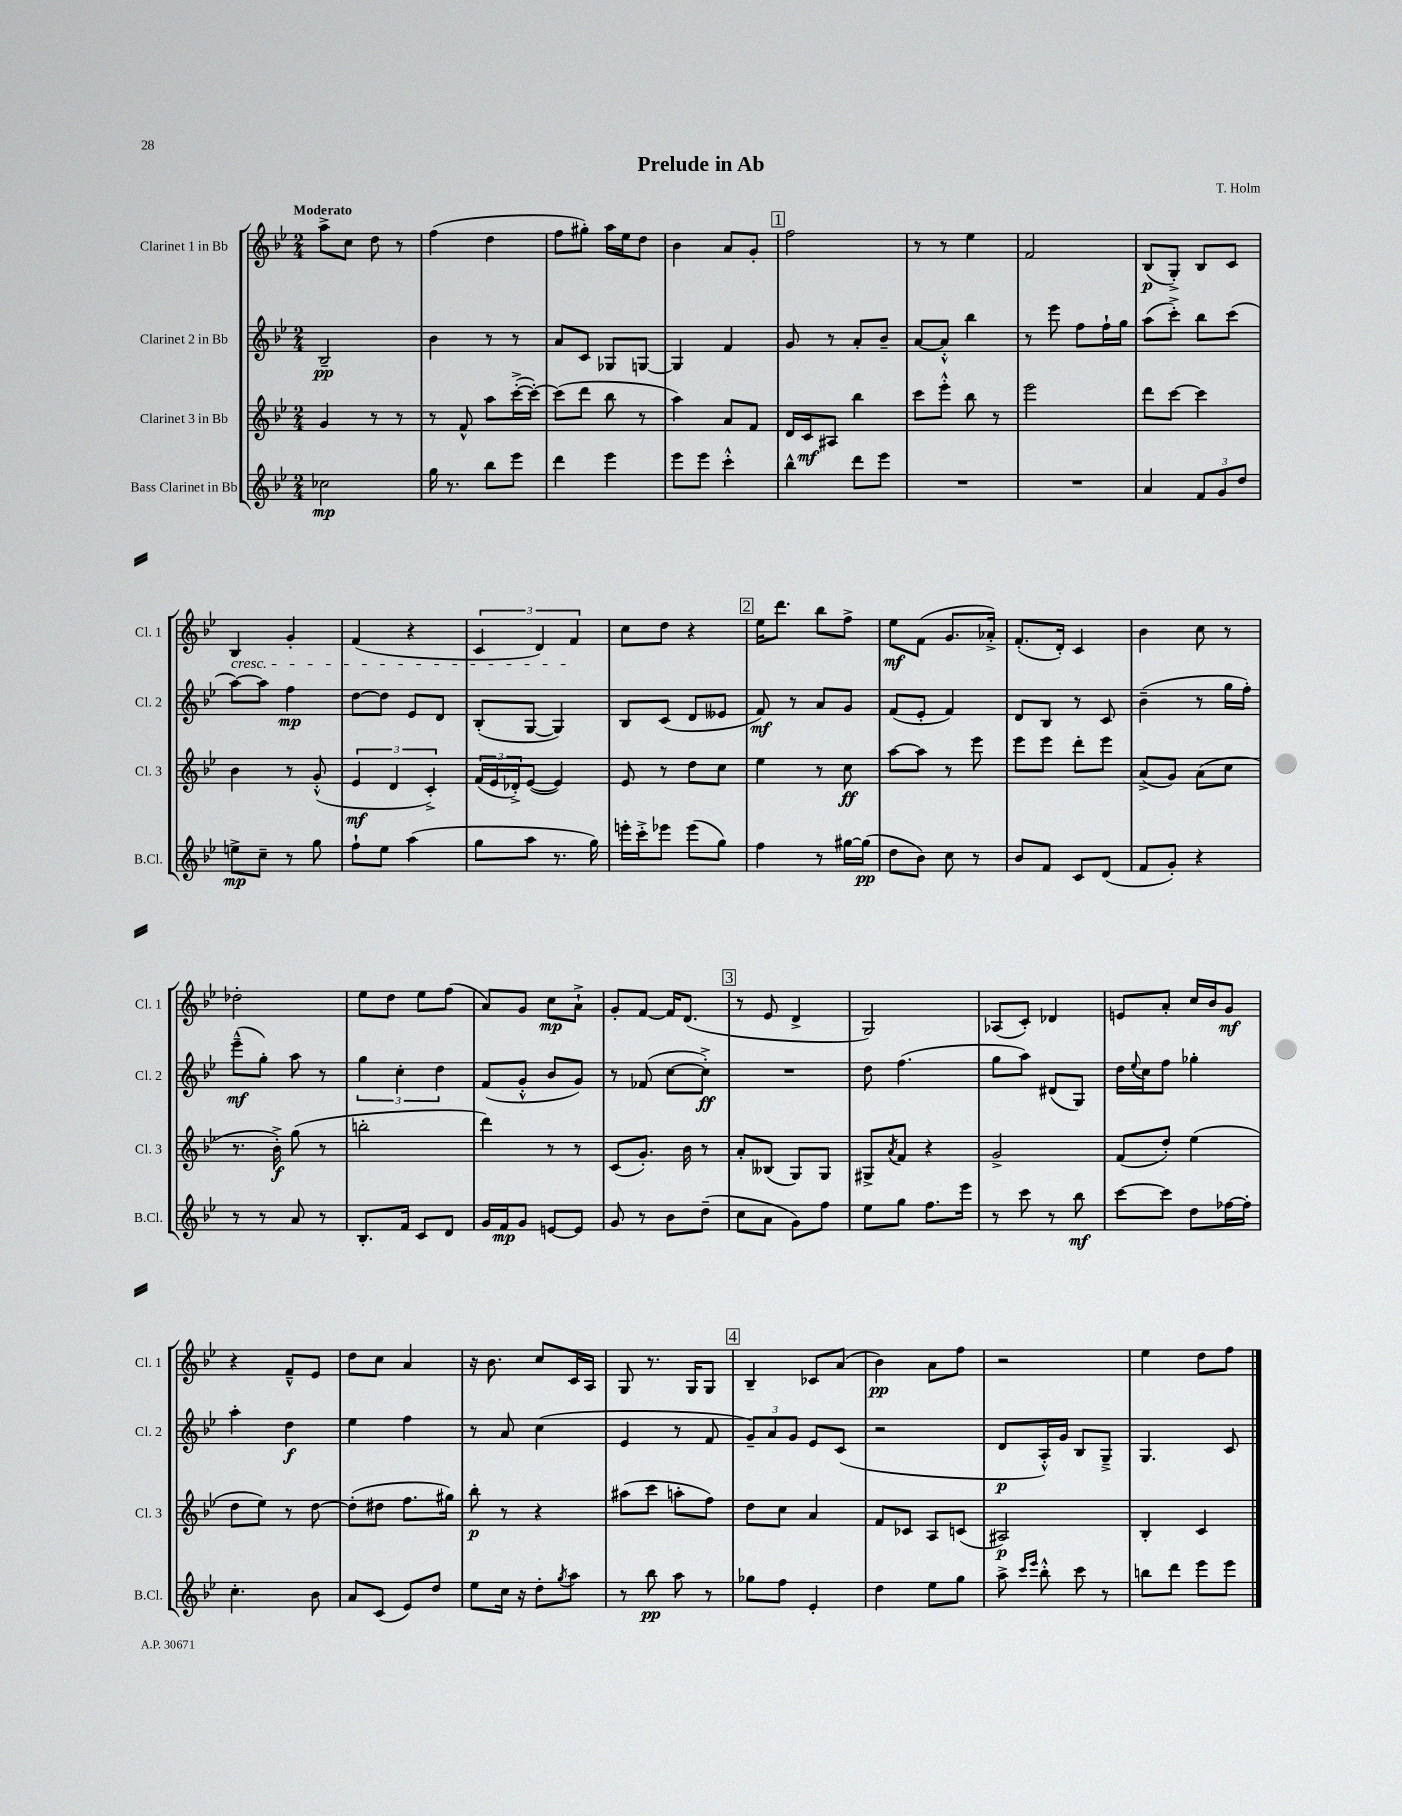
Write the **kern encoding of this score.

**kern	**kern	**kern	**kern
*staff4	*staff3	*staff2	*staff1
*clefG2	*clefG2	*clefG2	*clefG2
*k[b-e-]	*k[b-e-]	*k[b-e-]	*k[b-e-]
*M2/4	*M2/4	*M2/4	*M2/4
2cc-	4g	2B-~	8aa^
.	.	.	8cc
.	8r	.	8dd
.	8r	.	8r
=	=	=	=
16gg	8r	4b-	(4ff
8.r	.	.	.
.	8f^^	.	.
8bb-	8aa	8r	4dd
8eee-	([16ccc'^	8r	.
.	16ccc'_)	.	.
=	=	=	=
4ddd	(8ccc]	8a	8ff
.	8ddd	8c	8gg#')
4eee-	8bb-	8G-	16aa
.	.	.	16ee-
.	8r	[8G	8dd
=	=	=	=
8eee-	4aa)	4G]	4b-
8eee-	.	.	.
4ccc'^^	8a	4f	8a
.	8f	.	8g'
=	=	=	=
4bb-^^	16d	8g	2ff
.	16c	.	.
.	8A#	8r	.
8ddd	4bb-	8a'	.
8eee-	.	8b-~	.
=	=	=	=
2r	8ccc	[8a	8r
.	8eee-'^^	8a'^^]	8r
.	8bb-	4bb-	4ee-
.	8r	.	.
=	=	=	=
2r	2eee-	8r	2f
.	.	8eee-	.
.	.	8ff	.
.	.	16ff`	.
.	.	16gg	.
=	=	=	=
4a	8ddd	(8aa	(8B-
.	[8ccc	8ccc'^)	8G'^)
12f	4ccc]	8bb-	8B-
12g	.	.	.
.	.	(8ccc	8c
12dd	.	.	.
=	=	=	=
8ee^	4b-	[8aa)	4B-
8cc~	.	8aa]	.
8r	8r	4ff	4g'
8gg	(8g'^^	.	.
=	=	=	=
8ff`	6e-	[8dd	(4f
8ee-	.	8dd]	.
.	6d	.	.
(4aa	.	8e-	4r
.	6c'^)	.	.
.	.	8d	.
=	=	=	=
8gg	(24f	(8B-'	6c
.	24e-	.	.
.	24d-'^)	.	.
8aa	([8e-	[8G	.
.	.	.	6d)
8.r	4e-])	4G])	.
.	.	.	6f
16gg)	.	.	.
=	=	=	=
16eee'	8e-	8B-	8cc
16ccc'^	.	.	.
8eee-	8r	(8c	8dd
(8eee-	8dd	8d	4r
8gg)	8cc	8e--	.
=	=	=	=
4ff	4ee-	8f)	16ee-
.	.	.	8.ddd
.	.	8r	.
8r	8r	8a	8bb-
[16gg#	8cc	8g	8ff^
(16gg#]	.	.	.
=	=	=	=
8dd	[8aa	(8f	8ee-
8b-)	8aa]	8e-'	(8f
8cc	8r	4f)	8.g
8r	8eee-	.	.
.	.	.	16a-'^)
=	=	=	=
8b-	8eee-	8d	(8.f'
8f	8eee-	8B-	.
.	.	.	16d')
8c	8ddd'	8r	4c
(8d	8eee-	8c	.
=	=	=	=
8f	(8a^	(4b-~	4b-
8g')	8g)	.	.
4r	(8a	8r	8cc
.	8cc	16gg	8r
.	.	16ff')	.
=	=	=	=
8r	8.r	(8eee-~^^	2dd-'
8r	.	8gg')	.
.	16b-'^)	.	.
8a	(8gg	8aa	.
8r	8r	8r	.
=	=	=	=
8.B-'	2bb'	6gg	8ee-
.	.	.	8dd
.	.	6cc'	.
16f	.	.	.
8c	.	.	8ee-
.	.	6dd	.
8d	.	.	(8ff
=	=	=	=
16g	4ddd)	(8f	8a)
16f	.	.	.
8g	.	8g'^^	8g
[8e	8r	8b-	8cc
8e]	8r	8g)	8a`^
=	=	=	=
8g	(8c	8r	8g'
8r	8.g')	(8f-	[8f
8b-	.	[8cc	16f]
.	16b-	.	(8.d
(8dd~	8r	8cc'^])	.
=	=	=	=
8cc	8a'	2r	8r
8a	(8B--	.	8e-
8g)	8G)	.	4d^
8ff	8G	.	.
=	=	=	=
8ee-	8G#^	8dd	2G)
.	8qa	.	.
8gg	8f	(4.ff	.
8.ff	4r	.	.
16eee-	.	.	.
=	=	=	=
8r	2g^	8gg	(8A-
8ccc	.	8aa)	8c')
8r	.	(8d#	4d-
8bb-	.	8G)	.
=	=	=	=
[8ccc	(8f	16dd	8e
.	.	8qqee-	.
.	.	16cc	.
8ccc]	8dd')	8ff	8a'
8dd	(4ee-	4gg-'	16cc
.	.	.	16b-
[16ff-	.	.	8g
16ff-']	.	.	.
=	=	=	=
4.cc'	8dd	4aa'	4r
.	8ee-)	.	.
.	8r	4dd	8f~^^
8b-	[8dd	.	8e-
=	=	=	=
8a	(8dd']	4ee-	8dd
(8c	8dd#	.	8cc
8e-)	8.ff	4ff	4a
8dd	.	.	.
.	16gg#)	.	.
=	=	=	=
8ee-	8bb-'	8r	16r
.	.	.	8.b-
16cc	8r	8a	.
16r	.	.	.
8dd'	4r	(4cc	8cc
8qgg	.	.	.
8aa	.	.	16c
.	.	.	16A
=	=	=	=
8r	(8aa#	4e-	8G
8bb-	8ccc	.	8.r
8aa	8aa'	8r	.
.	.	.	16G
8r	8ff)	8f	8G
=	=	=	=
8gg-	8dd	12g~)	4B-~
.	.	12a	.
8ff	8cc	.	.
.	.	12g	.
4e-'	4a	8e-	8c-
.	.	(8c	(8a
=	=	=	=
4dd	8f	2r	4b-)
.	8c-	.	.
8ee-	8A	.	8a
8gg	(8c	.	8ff
=	=	=	=
8aa^	2A#)	8d	2r
16qqccc	.	.	.
16qqeee-	.	.	.
8bb-'^^	.	16A'^^)	.
.	.	16g	.
8ccc	.	8B-	.
8r	.	8G~^	.
=	=	=	=
8bb	4B-'	4.G	4ee-
8ddd	.	.	.
8eee-	4c	.	8dd
8eee-	.	8c	8ff
==	==	==	==
*-	*-	*-	*-
